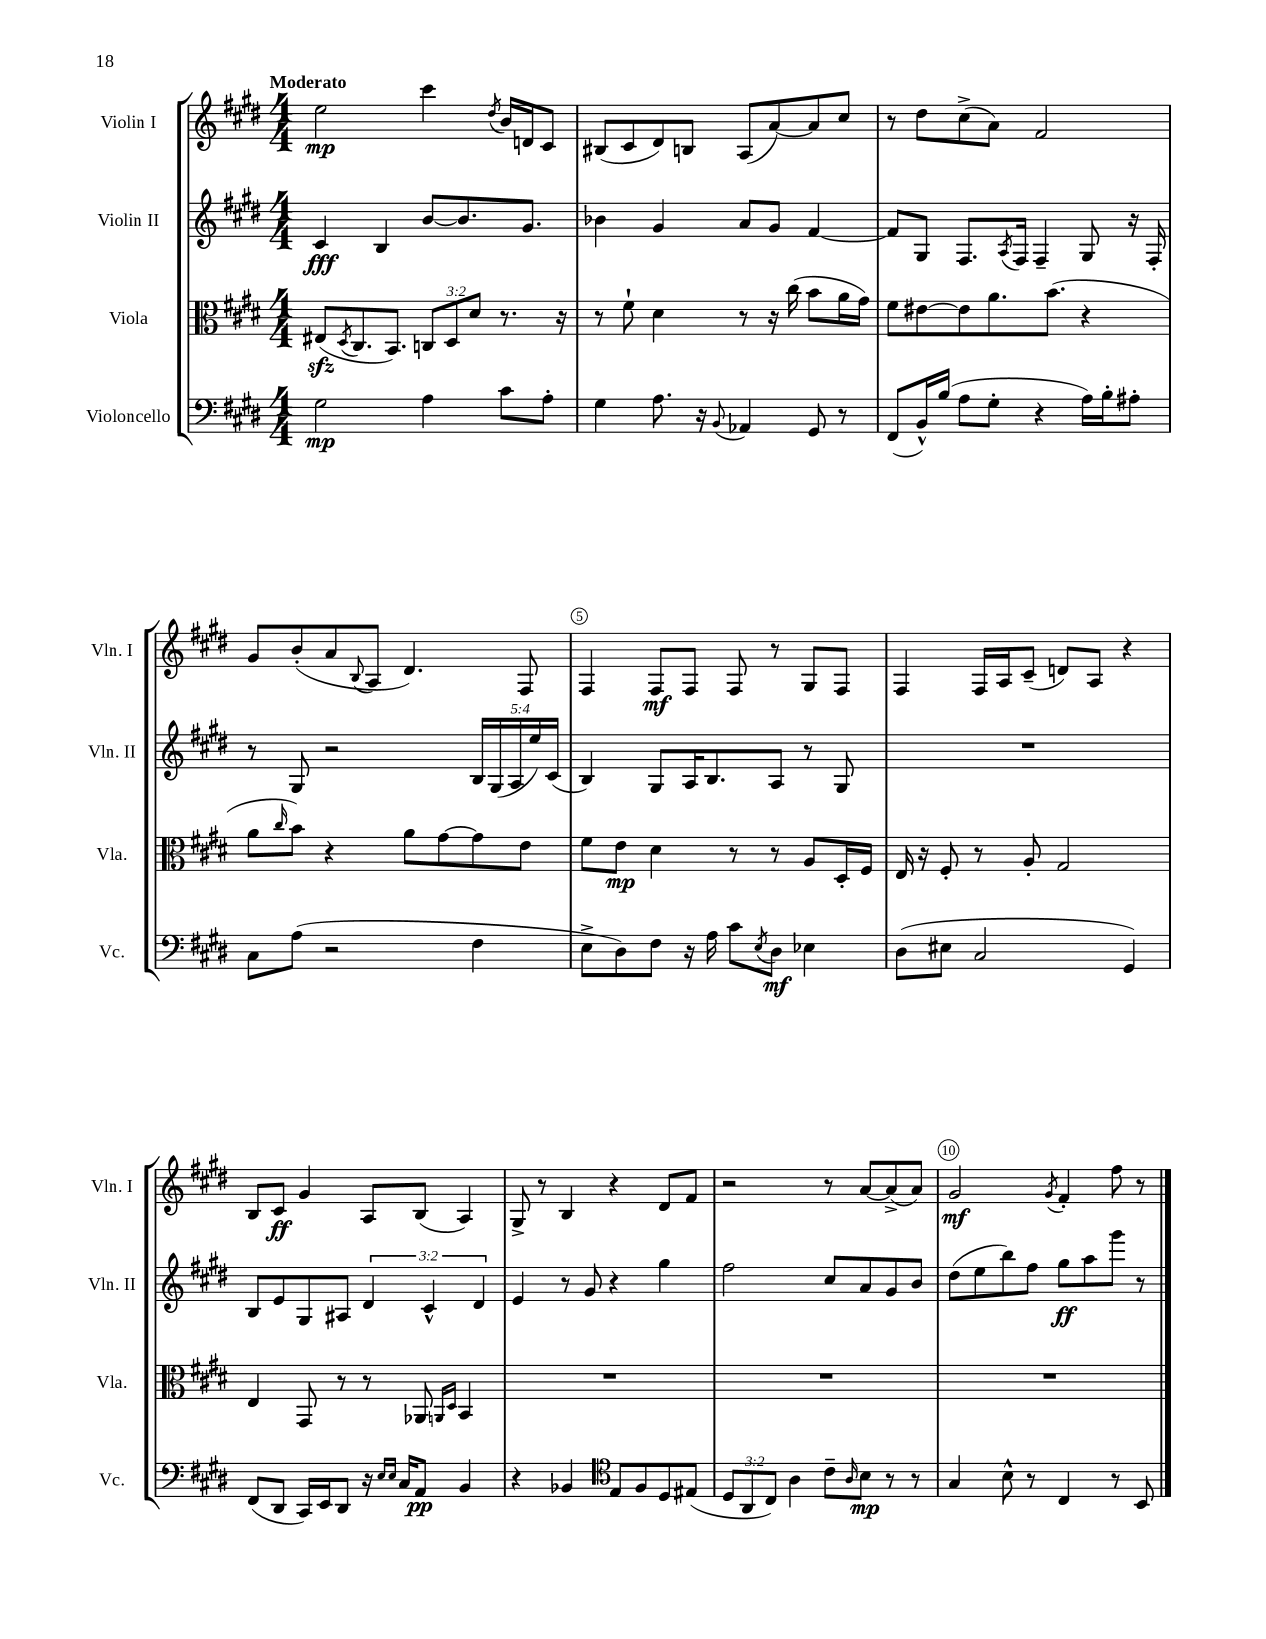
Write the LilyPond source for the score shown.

<<
\new StaffGroup <<
\new Staff = "s0" \with { instrumentName = "Violin I" shortInstrumentName = "Vln. I" } {
    \clef treble \key e \major \numericTimeSignature \time 4/4 \tempo "Moderato"
    e''2\mp cis'''4 \acciaccatura { dis''8 } b'16 d'16 cis'8 |
    bis8( cis'8 dis'8) b8 a8( a'8~) a'8 cis''8 |
    r8 dis''8 cis''8->( a'8) fis'2 |
    gis'8 b'8-.( a'8 \appoggiatura { b8 } a8 dis'4.) fis8 |
    fis4 fis8\mf fis8 fis8 r8 gis8 fis8 |
    fis4 fis16 a16 cis'8--( d'8) a8 r4 |
    b8 cis'8\ff gis'4 a8 b8( a4) |
    gis8-> r8 b4 r4 dis'8 fis'8 |
    r2 r8 a'8~ a'8->( a'8) |
    gis'2\mf \acciaccatura { gis'8 } fis'4-. fis''8 r8 \bar "|." |
}
\new Staff = "s1" \with { instrumentName = "Violin II" shortInstrumentName = "Vln. II" } {
    \clef treble \key e \major \numericTimeSignature \time 4/4 \override Staff.TupletNumber.text = #tuplet-number::calc-fraction-text
    cis'4\fff b4 b'8~ b'8. gis'8. |
    bes'4 gis'4 a'8 gis'8 fis'4~ |
    fis'8 gis8 fis8. \acciaccatura { a8 } fis16 fis4-- gis8 r16 fis16-. |
    r8 gis8 r2 \tuplet 5/4 { b16 gis16( a16 e''16) cis'16( } |
    b4) gis8 a16 b8. a8 r8 gis8 |
    R1 |
    b8 e'8 gis8 ais8 \tuplet 3/2 { dis'4 cis'4-^ dis'4 } |
    e'4 r8 gis'8 r4 gis''4 |
    fis''2 cis''8 a'8 gis'8 b'8 |
    dis''8( e''8 b''8) fis''8 gis''8\ff a''8 gis'''8 r8 \bar "|." |
}
\new Staff = "s2" \with { instrumentName = "Viola" shortInstrumentName = "Vla." } {
    \clef alto \key e \major \numericTimeSignature \time 4/4 \override Staff.TupletNumber.text = #tuplet-number::calc-fraction-text
    eis8\sfz( \acciaccatura { dis8 } cis8. b,8.) \tuplet 3/2 { c8 dis8 dis'8 } r8. r16 |
    r8 fis'8-! dis'4 r8 r16 cis''16( b'8 a'16 gis'16) |
    fis'8 eis'8~ eis'8 a'8. b'8.( r4 |
    a'8 \grace { cis''16 } b'8) r4 a'8 gis'8~ gis'8 e'8 |
    fis'8 e'8\mp dis'4 r8 r8 a8 dis16-. fis16 |
    e16 r16 fis8-. r8 a8-. gis2 |
    e4 gis,8 r8 r8 aes,8 \grace { a,16 dis16 } b,4 |
    R1 |
    R1 |
    R1 \bar "|." |
}
\new Staff = "s3" \with { instrumentName = "Violoncello" shortInstrumentName = "Vc." } {
    \clef bass \key e \major \numericTimeSignature \time 4/4 \override Staff.TupletNumber.text = #tuplet-number::calc-fraction-text
    gis2\mp a4 cis'8 a8-. |
    gis4 a8. r16 \appoggiatura { b,8 } aes,4 gis,8 r8 |
    fis,8( b,16-^) b16( a8 gis8-. r4 a16) b16-. ais8-. |
    cis8 a8( r2 fis4 |
    e8-> dis8) fis8 r16 a16 cis'8 \acciaccatura { e8 } dis8\mf ees4 |
    dis8( eis8 cis2 gis,4) |
    fis,8( dis,8 cis,16) e,16 dis,8 r16 \grace { e16 e16 } cis16 a,8\pp b,4 |
    r4 bes,4 \clef tenor e8 fis8 dis8 eis8( |
    \tuplet 3/2 { dis8 a,8 cis8) } a4 cis'8-- \grace { a16 } b8\mp r8 r8 |
    gis4 b8-^ r8 cis4 r8 b,8 \bar "|." |
}
>>
>>
\layout { \context { \Score \override BarNumber.break-visibility = ##(#f #t #t) barNumberVisibility = #(every-nth-bar-number-visible 5) \override BarNumber.stencil = #(make-stencil-circler 0.1 0.3 ly:text-interface::print) } }
